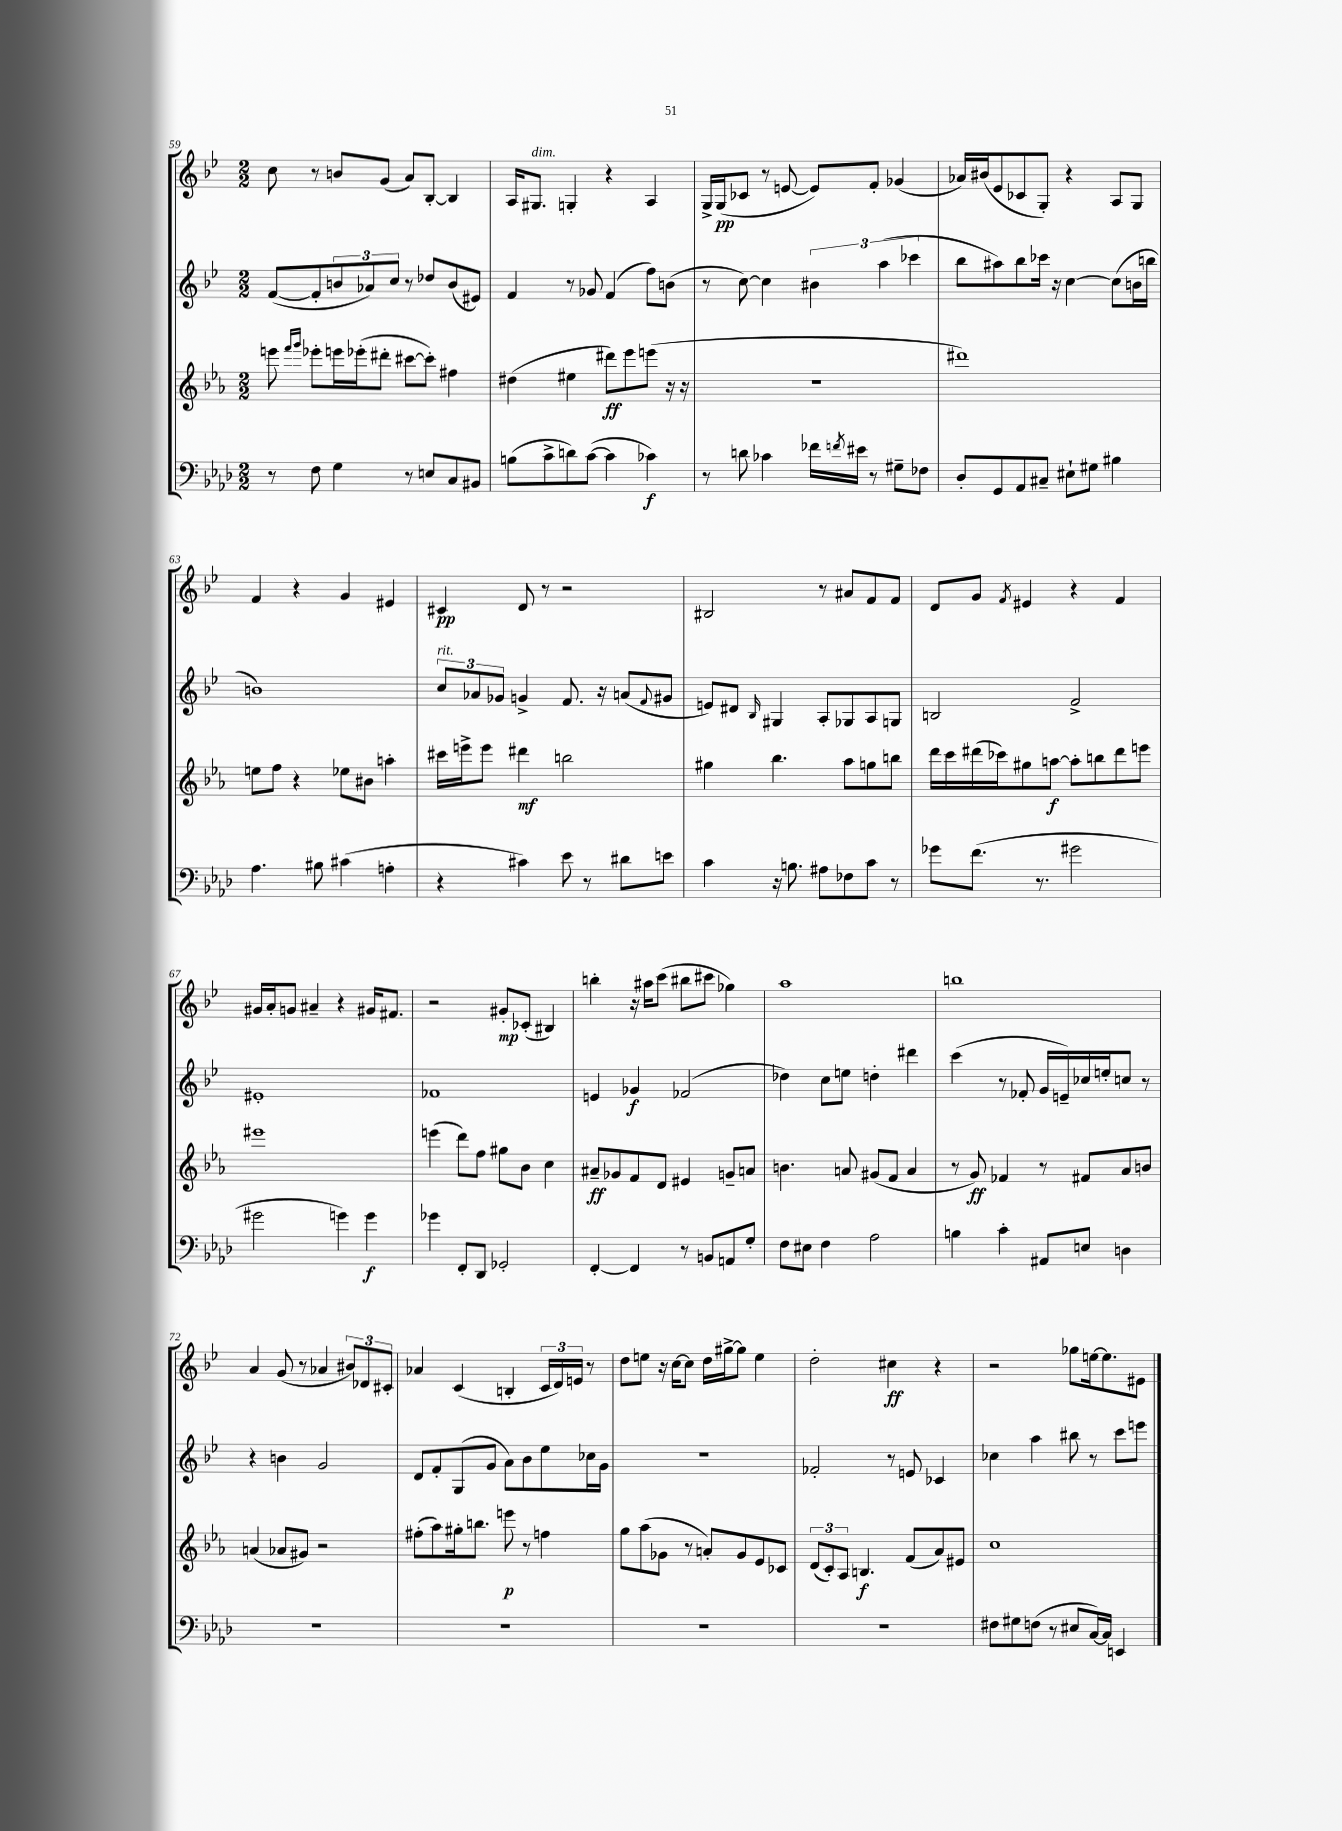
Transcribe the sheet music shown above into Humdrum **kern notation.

**kern	**kern	**kern	**kern
*staff4	*staff3	*staff2	*staff1
*clefF4	*clefG2	*clefG2	*clefG2
*k[b-e-a-d-]	*k[b-e-a-]	*k[b-e-]	*k[b-e-]
*M2/2	*M2/2	*M2/2	*M2/2
8r	8eee	([8f	8cc
.	16qqfff	.	.
.	16qqggg	.	.
8F	8eee-'	8f']	8r
4G	16eee	12b	8b
.	(16eee-'	.	.
.	.	12a-)	.
.	8ddd#'	.	(8g
.	.	12cc	.
8r	[8ccc#	8r	8a)
8E	8ccc#'])	8dd-	[8B-'
8C	4ff#	(8b	4B-]
8BB#	.	8e#)	.
=	=	=	=
(8B	(4dd#	4f	16A
.	.	.	8.G#
8c^	.	.	.
8d)	4ee#	8r	4G'
([8c	.	8g-	.
4c]	8ddd#)	(4f	4r
.	8eee-	.	.
4c-)	(8eee	8ff)	4A
.	16r	(8b	.
.	16r	.	.
=	=	=	=
8r	1r	8r	16G^
.	.	.	(16G
8d	.	[8cc)	8c-
4c-	.	4cc]	8r
.	.	.	[8e
16f-	.	6b#	8e])
8qf	.	.	.
16e#	.	.	.
8r	.	.	8f'
.	.	(6aa	.
8G#~	.	.	(4g-
.	.	6ccc-	.
8F-	.	.	.
=	=	=	=
8D-'	1ddd#)	8bb-	16a-)
.	.	.	(16b#
8GG	.	8aa#)	8e-
8AA-	.	8bb-	8c-
8C#~	.	16ccc-	8G')
.	.	16r	.
8E#`	.	[4cc	4r
8G#	.	.	.
4B#	.	(8cc]	8A
.	.	16b	8G
.	.	16bb	.
=	=	=	=
4.A-	8ee	1b)	4f
.	8ff	.	.
.	4r	.	4r
8B#	.	.	.
(4c#	8ee-	.	4g
.	8b#	.	.
4A'	4aa'	.	4e#
=	=	=	=
4r	16ccc#	12cc	4c#
.	16eee^	.	.
.	.	12a-	.
.	8eee	.	.
.	.	12g-	.
4c#)	4ddd#	4g^	8d
.	.	.	8r
8e-	2bb	8.f	2r
8r	.	.	.
.	.	16r	.
8d#	.	(8a	.
.	.	8qqf	.
8e	.	8g#	.
=	=	=	=
4c	4gg#	8e)	2B#
.	.	8d#	.
.	.	16qqB-	.
16r	4.bb-	4G#	.
8.B	.	.	.
8A#	.	8A'	8r
8F-	8aa-	8G-	8a#
8c	8gg	8A	8f
8r	8bb	8G	8f
=	=	=	=
8g-	16ddd	2B	8d
.	16ccc	.	.
(8.f	(16ddd#	.	8g
.	16ccc-)	.	.
.	.	.	8qf
.	8gg#	.	4e#
8.r	.	.	.
.	[8aa	.	.
2g#	8aa']	2f^	4r
.	8bb	.	.
.	8ddd#	.	4f
.	8eee	.	.
=	=	=	=
2g#	1eee#	1e#'	16g#
.	.	.	16a'
.	.	.	8g
.	.	.	4a#~
4g)	.	.	4r
4g	.	.	16g#
.	.	.	8.f#
=	=	=	=
4g-	(4eee	1f-	2r
8FF'	8ddd)	.	.
8DD-	8ff	.	.
2GG-'	8gg#	.	8g#'
.	8b-	.	(8c-'
.	4cc	.	4B#)
=	=	=	=
[4FF'	8a#~	4e	4bb'
.	8g-	.	.
4FF]	8f	4g-	16r
.	.	.	16aa#
.	8d	.	(8ccc
8r	4e#	(2f-	8bb#
8BB	.	.	8ccc#
8AA	8g~	.	4gg-)
8G'	8a	.	.
=	=	=	=
8F	4.b	4dd-)	1aa
8E#	.	.	.
4F	.	8cc	.
.	8a	8ee	.
2A-	(8g#	4dd'	.
.	8f	.	.
.	4a	4ddd#	.
=	=	=	=
4B	8r	(4ccc	1bb
.	8g)	.	.
4c'	4f-	8r	.
.	.	8f-'	.
8AA#	8r	16g	.
.	.	16e~)	.
8E	8f#	16cc-	.
.	.	16ee'	.
4D	8a-	8cc	.
.	8b	8r	.
=	=	=	=
1r	(4a	4r	4a
.	8a-	4b	(8g
.	8g#)	.	8r
.	2r	2g	4a-
.	.	.	12b#)
.	.	.	12d-
.	.	.	12c#'
=	=	=	=
1r	(8ff#'	8d	4a-
.	8aa-)	8f'	.
.	16gg#'	(8G	(4c
.	8.bb	.	.
.	.	8g	.
.	8eee	8a)	4B'
.	8r	8b-	.
.	4ff	8ee-	24c
.	.	.	24d)
.	.	.	24e
.	.	16cc-	8r
.	.	16g	.
=	=	=	=
1r	8gg	1r	8dd
.	(8aa-	.	8ee
.	8g-	.	16r
.	.	.	[16cc
.	8r	.	8cc]
.	8a')	.	16dd
.	.	.	[16gg#^
.	8g-	.	8gg#]
.	8e-	.	4ee
.	8c-	.	.
=	=	=	=
1r	(12d	2f-'	2dd'
.	12c')	.	.
.	12A-	.	.
.	4.B	.	.
.	.	8r	4cc#
.	(8f	8e	.
.	8a-)	4c-	4r
.	8e#	.	.
=	=	=	=
8F#	1cc	4cc-	2r
8G#	.	.	.
(8F	.	4aa	.
8r	.	.	.
8E#	.	8bb#	8gg-
[16C)	.	8r	[16ee
16C]	.	.	8.ee]
4EE	.	8ccc	.
.	.	8eee	8e#
==	==	==	==
*-	*-	*-	*-
